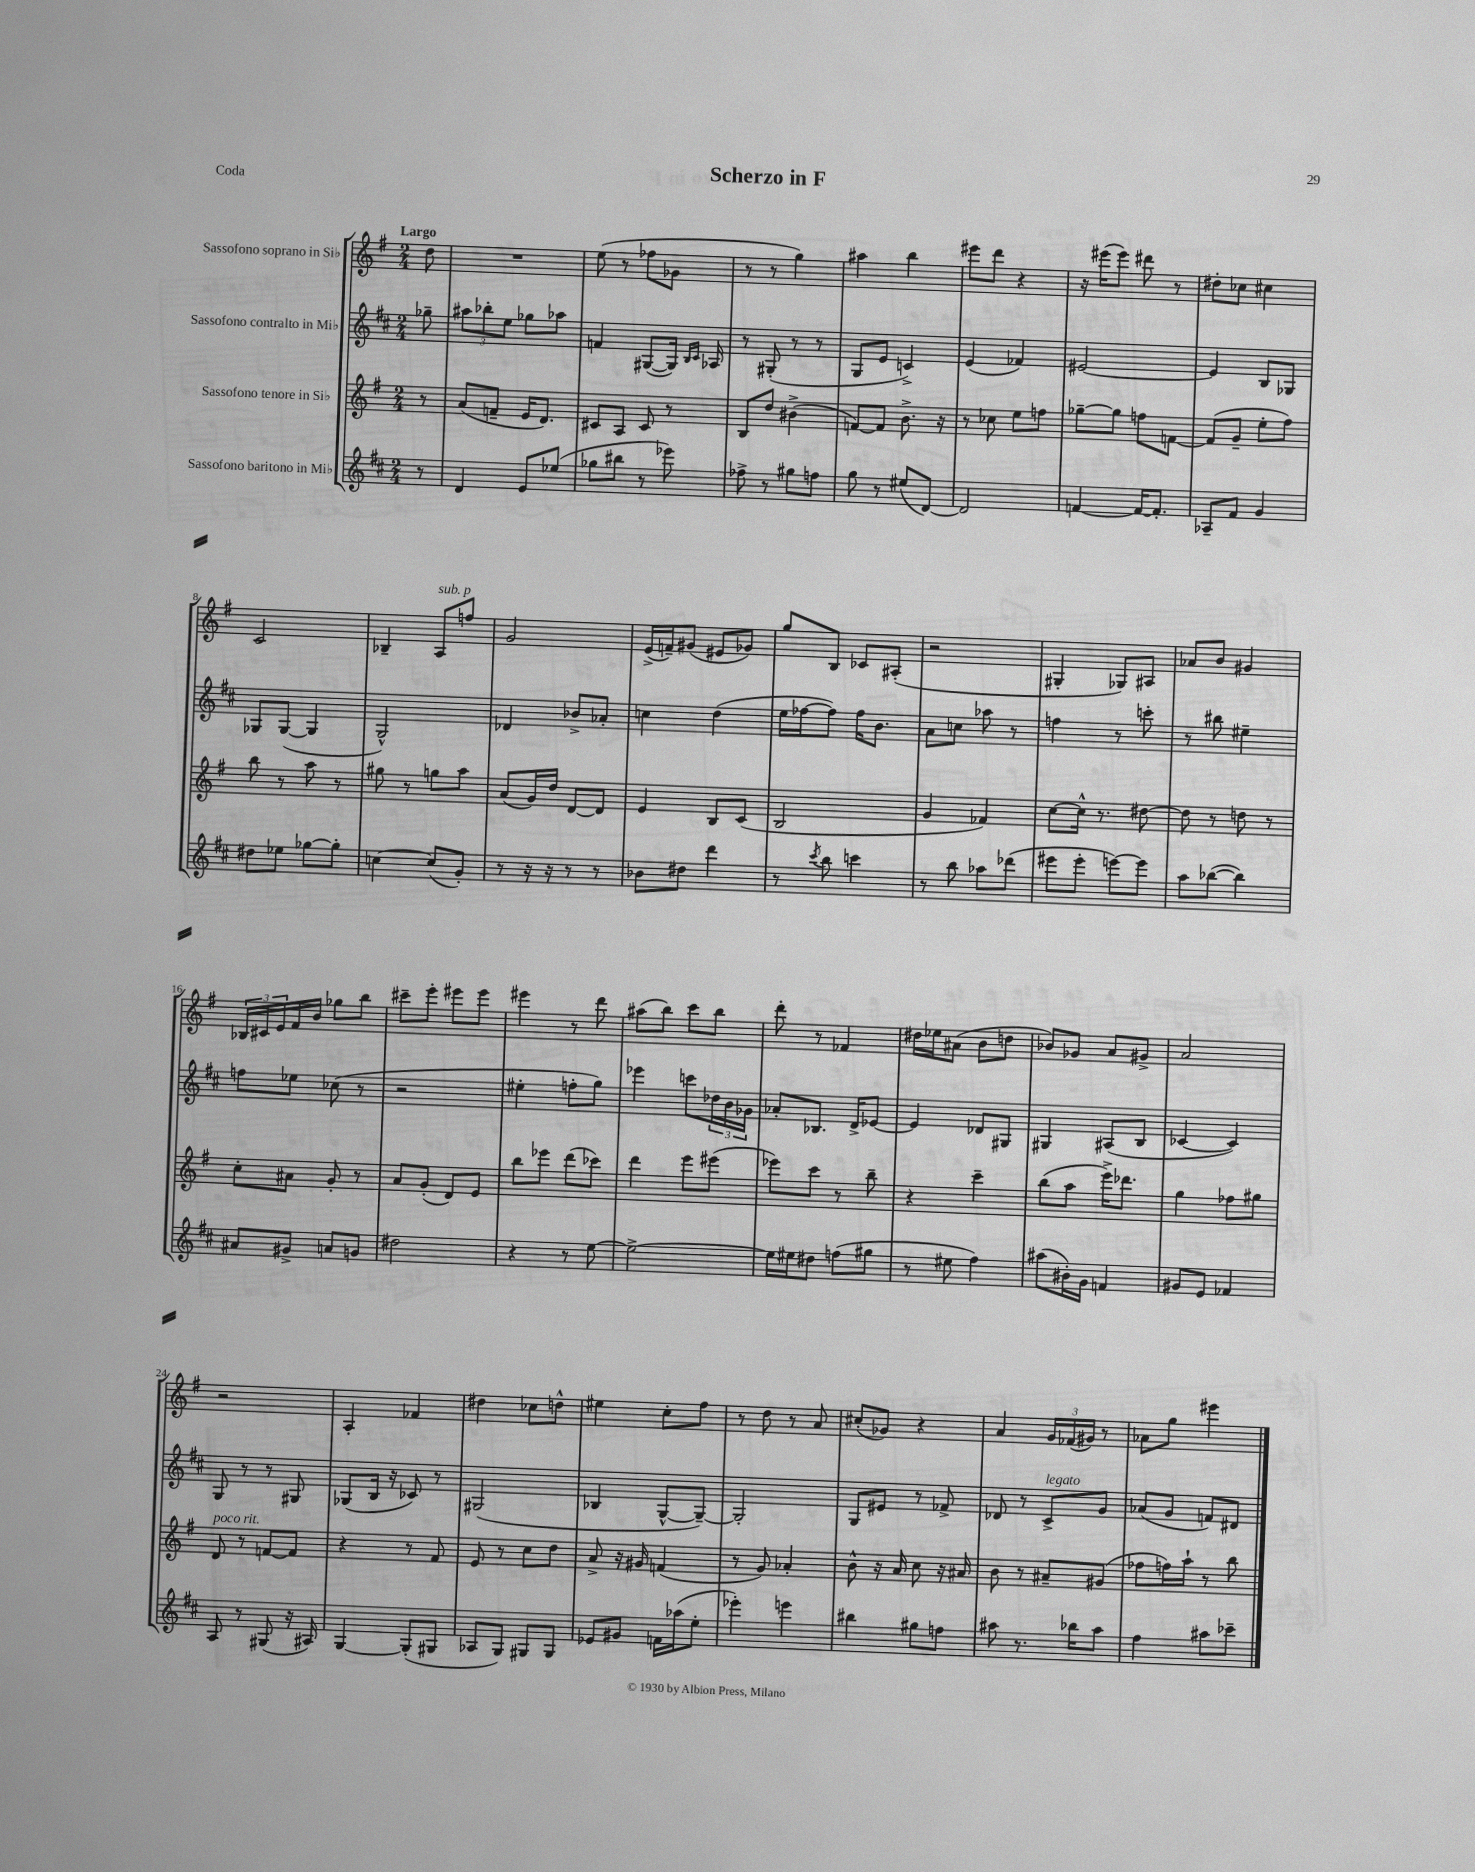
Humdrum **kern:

**kern	**kern	**kern	**kern
*staff4	*staff3	*staff2	*staff1
*clefG2	*clefG2	*clefG2	*clefG2
*k[f#c#]	*k[f#]	*k[f#c#]	*k[f#]
*M2/4	*M2/4	*M2/4	*M2/4
8r	8r	8gg-~	8dd
=	=	=	=
4d	(8a	12aa#	2r
.	.	12bb-'	.
.	8f~	.	.
.	.	12ee	.
8e	16e	8gg-	.
.	8.d)	.	.
(8ee-	.	8aa-	.
=	=	=	=
8gg-	8c#	4f	(8ee
8bb#	8A	.	8r
8r	8c#	([8G#	8ff-
8eee-)	8r	16G#])	8g-
.	.	16qqB	.
.	.	16qqc#	.
.	.	16A-	.
=	=	=	=
8ff-^	8B	8r	8r
8r	8dd	(8G#'	8r
8gg#	(4b#^	8r	4gg)
8ff	.	8r	.
=	=	=	=
8gg	[8f)	8G	4aa#
8r	8f]	8e	.
(8ee#	8.b^	4c^)	4bb
[8d)	.	.	.
.	16r	.	.
=	=	=	=
2d]	8r	(4e	8eee#
.	8cc-	.	8ddd
.	8ee	4f-)	4r
.	8ff	.	.
=	=	=	=
[4f	[8gg-~	[2e#	16r
.	.	.	(16eee#
.	8gg-]	.	8eee#)
16f_	8ff	.	8ddd#
8.f']	.	.	.
.	[8f	.	8r
=	=	=	=
8A-~	(8f]	4e#]	8dd#'
8f#	8g~	.	8cc-
4g	8ee'	8B	4cc#
.	8ff#)	8G-	.
=	=	=	=
8dd#	8bb	8G-	2c
8ee-	8r	([8G-	.
[8gg-	8aa	4G-]	.
8gg-']	8r	.	.
=	=	=	=
[4cc	8gg#	2G^^)	4B-~
.	8r	.	.
(8cc]	8gg	.	8A
8g')	8aa	.	8ff
=	=	=	=
8r	(8a	4d-	2g
16r	16g)	.	.
16r	16dd	.	.
8r	[8d	8b-^	.
8r	8d]	8a-'	.
=	=	=	=
8b-	4e	4cc	(16e^
.	.	.	16f~)
8dd#	.	.	(8g#
4ddd	8B	(4dd	8e#
.	(8c	.	8g-)
=	=	=	=
8r	2B	16ee	8gg
.	.	[16ff-	.
8qccc#	.	.	.
8bb	.	8ff-])	8B
4ccc	.	16ff-	8c-
.	.	8.b	.
.	.	.	(8A#'
=	=	=	=
8r	4g	8a	2r
8bb	.	8cc	.
8aa-	4f-)	8aa-	.
(8ddd-	.	8r	.
=	=	=	=
8eee#	[8cc	4ff	4G#'
8eee#'	16cc^^]	.	.
.	8.r	.	.
[8eee)	.	8r	8G-)
8eee]	[8dd#	8ccc'	8A#
=	=	=	=
8aa	8dd#]	8r	8a-
([8bb-	8r	8bb#	8b
4bb-])	8dd	4ee#~	4g#
.	8r	.	.
=	=	=	=
8a#	8cc'	8ff	24B-
.	.	.	24c#
.	.	.	24e
8g#^	8a#	8ee-	16f#
.	.	.	16b
8a	8g'	(8cc-	8gg-
8g	8r	8r	8bb
=	=	=	=
2dd#	8a	2r	8ccc#~
.	(8g'	.	8eee'
.	8d)	.	8eee#
.	8e	.	8eee#
=	=	=	=
4r	8bb	4ee#'	4eee#
.	8eee-	.	.
8r	(8ddd	8ff'	8r
[8ee	8ccc-)	8gg)	8ddd
=	=	=	=
2ee^_	4ddd	4eee-	(8aa#
.	.	.	8bb)
.	8eee	8ccc	8ccc
.	(8eee#	24dd-	8bb
.	.	24b	.
.	.	24g-	.
=	=	=	=
16ee]	8eee-)	8a-'	8ddd'
16ee#	.	.	.
8dd#	8ccc	8.B-	8r
(8ff	8r	.	4f-
.	.	16d^	.
8gg#	8bb~	[8e-	.
=	=	=	=
8r	4r	4e-]	16dd#
.	.	.	16ee-
8ee#	.	.	(8a#
4ff#)	4ccc~	8d-	8b
.	.	8G#	8dd
=	=	=	=
(8aa#	(8bb	4G#	8b-)
16b#')	8aa	.	8g-
16g	.	.	.
4f	16eee^)	(8A#	8a
.	8.ddd-	.	.
.	.	8B	8g#^
=	=	=	=
8g#	4gg	[4c-	2a
8e	.	.	.
4f-	8ff-	4c-])	.
.	8gg#	.	.
=	=	=	=
8A	8d	8G	2r
8r	8r	8r	.
(8G#	[8f	8r	.
16r	8f]	8G#	.
16A#)	.	.	.
=	=	=	=
[4G	4r	(8G-	4A'
.	.	16B	.
.	.	16r	.
(8G']	8r	8c-)	4f-
8G#	8f#	8r	.
=	=	=	=
8A-	8e	(2G#	4dd#
8G)	8r	.	.
8G#	8cc	.	8cc-
8G#	8dd	.	8dd^^
=	=	=	=
8e-	8a^	4B-	4ee#
8g#	16r	.	.
.	16g#	.	.
16f	(4f	[8G^^	8cc'
(16aa-	.	.	.
8ee'	.	8G~_)	8ff#
=	=	=	=
4eee-')	8r	2G']	8r
.	8g)	.	8dd
4eee	4a-'	.	8r
.	.	.	8a
=	=	=	=
4bb#	8b^^	8G	(8cc#'
.	16r	8e#	8g-)
.	16a	.	.
8gg#	8cc	8r	4r
8ff	16r	8f-^	.
.	16a#	.	.
=	=	=	=
8aa#	8b	8d-	4a
8.r	8r	8r	.
.	8a#~	8c#^	24g
.	.	.	(24f-
16bb-	.	.	.
.	.	.	24g#)
8aa#	(8g#	8g	8r
=	=	=	=
4ff#	8ff-	(8a-	8a-
.	16ff)	8g	8gg
.	16aa`	.	.
8aa#	8r	8f)	4eee#
8ccc-~	8bb	8d#	.
==	==	==	==
*-	*-	*-	*-
